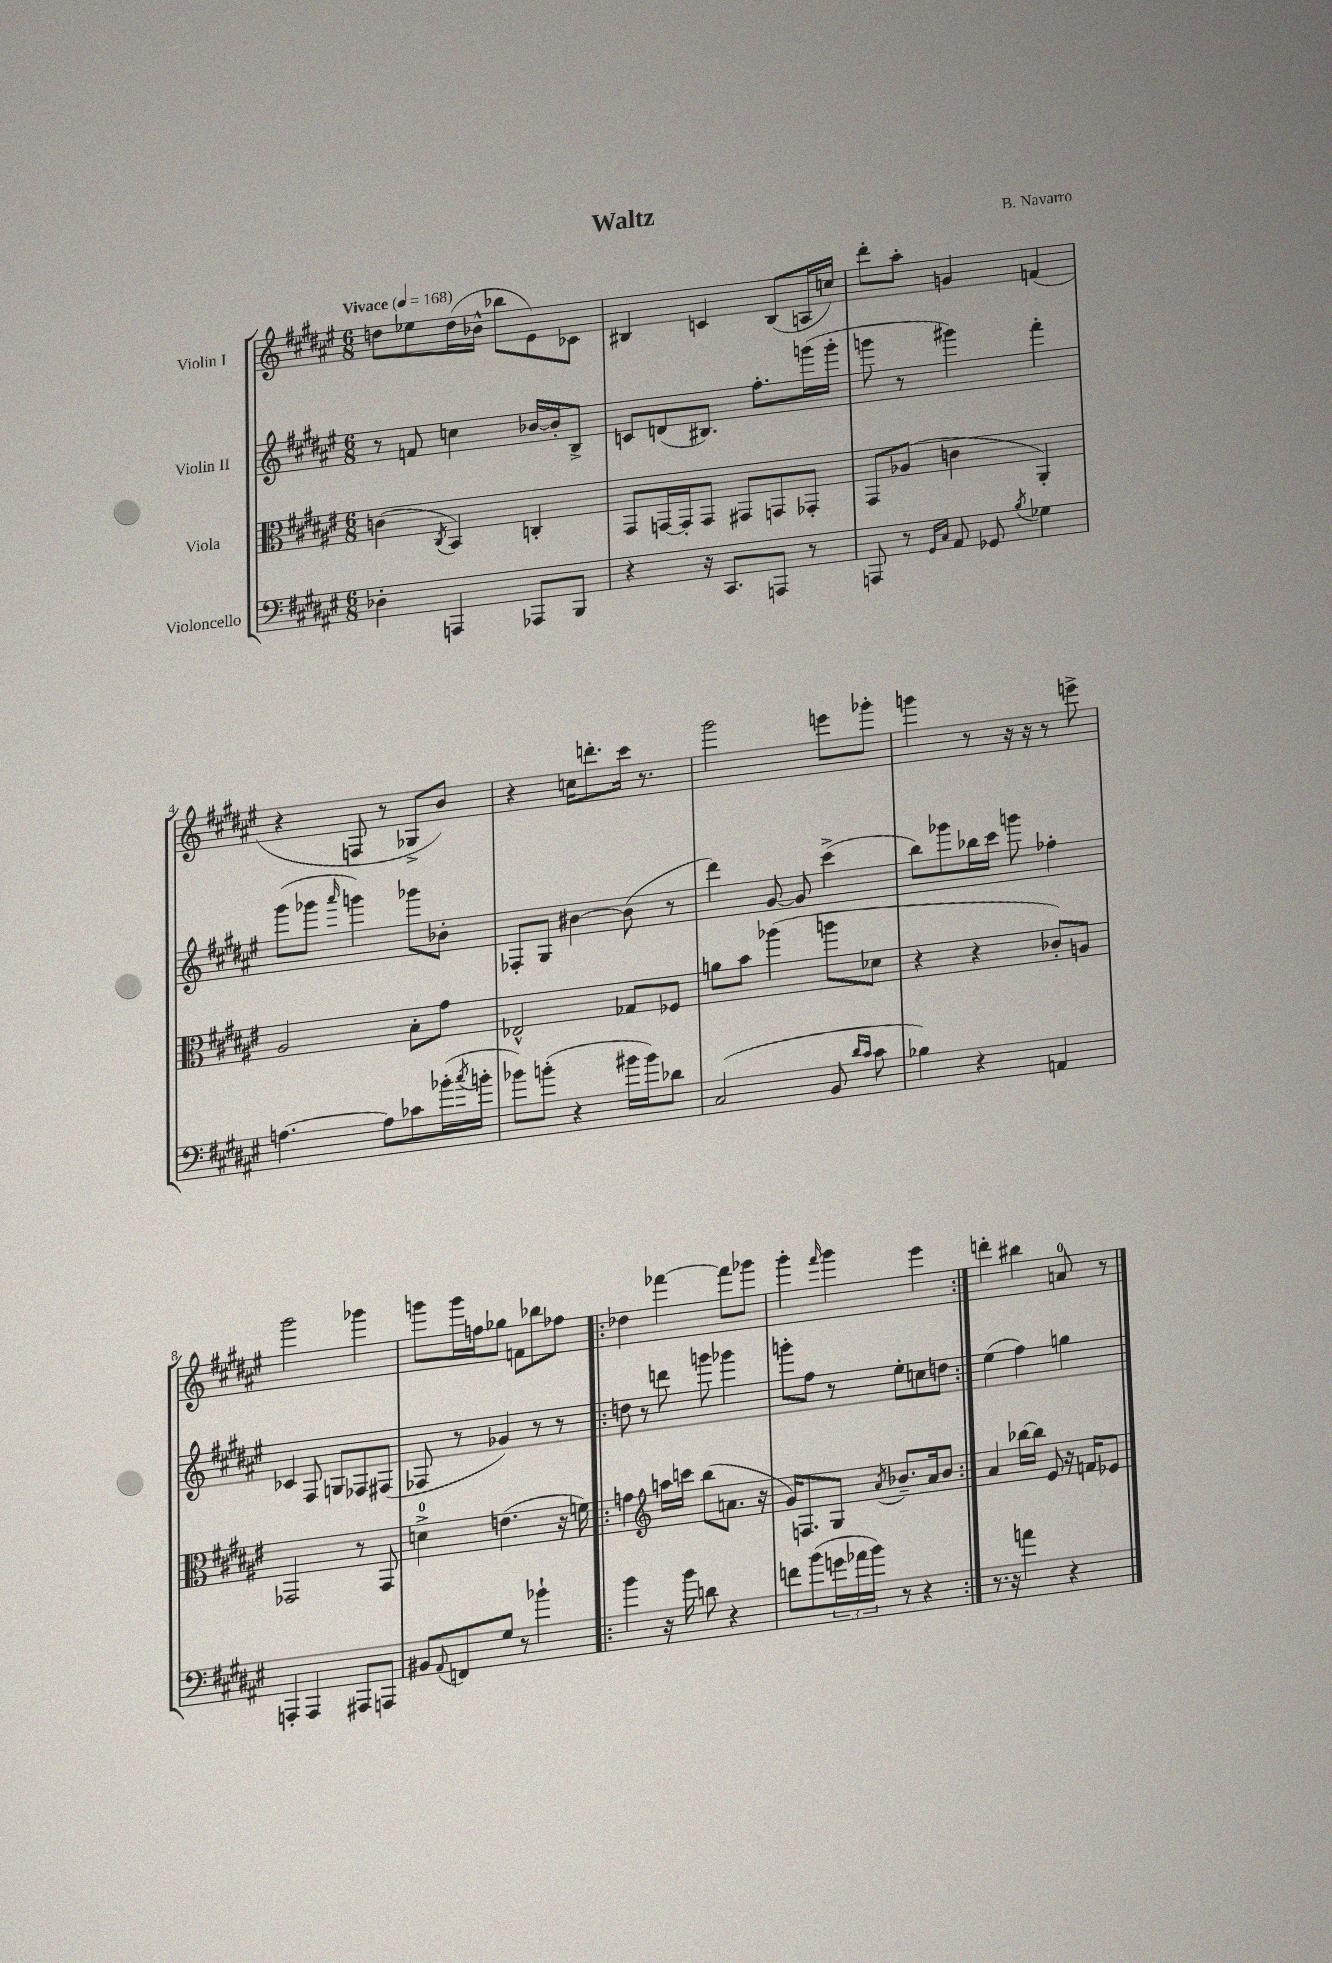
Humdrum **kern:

**kern	**kern	**kern	**kern
*part4	*part3	*part2	*part1
*staff4	*staff3	*staff2	*staff1
*I"Violoncello	*I"Viola	*I"Violin II	*I"Violin I
*clefF4	*clefC3	*clefG2	*clefG2
*k[f#c#g#d#a#e#]	*k[f#c#g#d#a#e#]	*k[f#c#g#d#a#e#]	*k[f#c#g#d#a#e#]
*M6/8	*M6/8	*M6/8	*M6/8
*MM168	*MM168	*MM168	*MM168
=1	=1	=1	=1
!	!	!	!LO:TX:a:B:t=Vivace
4D-X'\	(4cn\	8r	8ddn\L
.	.	8fn/	8ee-X\
.	8qC#/	.	.
4AAAn/	4BB/)	4ccn\	(16dd\L
.	.	.	16b-X^^\JJ
.	.	.	8bb-X\L
8AAA-X/L	4Cn'/	[16b-X/LL	8e#\)
.	.	16b-'/J]	.
8BBB/J	.	8B^/J	8c-X\J
=2	=2	=2	=2
4r	8GG#/L	8cn/L	4B#X/
.	[16GGn/L	(8dn/	.
.	16GG'/J]	.	.
16r	8GG/J	8.B#X/J)	4cn/
8.CC#/L	.	.	.
.	8GG#X/L	.	.
.	.	8.ff#'\L	.
8AAAn/J	8GGn/	.	(8B#/L
8r	8GG-X'/J	(16gggn\L	16An/L
.	.	16ggg'\JJ	16ccn/JJ)
=3	=3	=3	=3
8AAAn/	8GG#/L	8gggn\	8ddd#'\L
8r	(8A-X/J	8r	8aa#'\J
16qqGG#/LL	.	.	.
16qqC#/JJ	.	.	.
8AA#/	4cn\	4ggg#X\)	4gn/
8GG-X/	.	.	.
8qB/	.	.	.
4G-X\	4AA#'/)	4fff#'\	(4fn/
!!LO:LB:g=z
=4	=4	=4	=4
[4.An\	2A#/	(8ggg#\L	4r
.	.	8ggg-X\J	.
.	.	16qqaaa#/	.
.	.	4gggn\)	8Fn/
8A\L]	.	.	8r
8c-X\	8B'\L	8ggg-X\L	8G-X^/L
(16b-X'\L	8g#\J	8b-X'\J	8b/J)
8qcc#/	.	.	.
16bn'\JJ	.	.	.
=5	=5	=5	=5
8b-X\L)	2E-X^^/	8F-X'/L	4r
(8bn'\J	.	8G#/J	.
4r	.	[4b#X\	16ccn\KL
.	.	.	8.dddn'\
16b#X\LL	8G-X/L	(8b#\]	16ccc#\Jk
16b#\J)	.	.	8.r
8d-X\J	8F-X/J	8r	.
=6	=6	=6	=6
(2C#/	8an\L	4ddd#\)	2ggg#\
.	8b\J	.	.
.	(4aa-X\	[8g#/	.
.	.	8g#/]	.
8BB/	8aan\L	(4ccc#^\	8eeen\L
16qqd#/LL	.	.	.
16qqc#/JJ	.	.	.
8c#\	8d-X\J	.	8ggg-X'\J
=7	=7	=7	=7
4B-X\)	4r	8bb\L)	4gggn\
.	.	8ggg-X\	.
4r	4r	16bb-X\L	8r
.	.	16ccc#\JJ	.
.	.	8gggn\	16r
.	.	.	16r
4AAn/	8c-X'/L)	4ff-X'\	8r
.	8An/J	.	8eeen^\
!!LO:LB:g=z
=8	=8	=8	=8
4AAAn'/	2GG-X/	4c-X/	2ggg#\
4AAA/	.	8F#/	.
.	.	8Gn/L	.
8AAA#X/L	8r	8F-X/	4ggg-X\
8AAAn/J	8GG-/	(8F#X/J	.
=9	=9	=9	=9
8BB#X/L	4dn^\	8F-X/	8gggn\L
8qqAA#/	.	.	.
8FFn/	.	8r	16ggg\L
.	.	.	16ffn\J
8G#/J	(4.en\	4g-X/)	8gg-X\J
8r	.	.	8fn\L
4b-X`\	.	8r	8bb-X\
.	16r	8r	8ff-X\J
.	16fn\)	.	.
=10!|:	=10!|:	=10!|:	=10!|:
4b\	4gn\	8ddn\	4dd-X\
.	.	8r	.
*	*clefG2	*	*
16r	16aan\LL	8dddn\	[4fff-X\
16b\	16cccn\JJ	.	.
8dn\	(8bb\L	8gggn\	.
4r	8.an\J	4ggg-X\	8fff-\L]
.	.	.	8ggg-X\J
.	16r	.	.
=11	=11	=11	=11
8fn\L	16g#/KL)	8gggn'\L	4ggg#'\
.	8.Fn/	.	.
(8b\	.	8ff#\J	.
.	.	.	16qqfff#/
24gn\L	8G#/J	8r	4ggg#\
24a-X\	.	.	.
24b\JJ)	.	.	.
.	8qa#/	.	.
8r	8.b-X~/L	8ee#'\L	.
4r	.	8ccn\	4eee#\
.	16a#/k	.	.
.	8b-/J	8ddn\J	.
=12:|!	=12:|!	=12:|!	=12:|!
8.r	4a#/	(4ee#\	4dddn'\
16r	.	.	.
4an\	[16bb-X\LL	4ff#\)	4bb#X\
.	16bb-\JJ]	.	.
.	8e#/	.	.
4r	16r	4ggn\	8an/
.	16fn/KL	.	.
.	8e-X/J	.	8r
==	==	==	==
*-	*-	*-	*-
